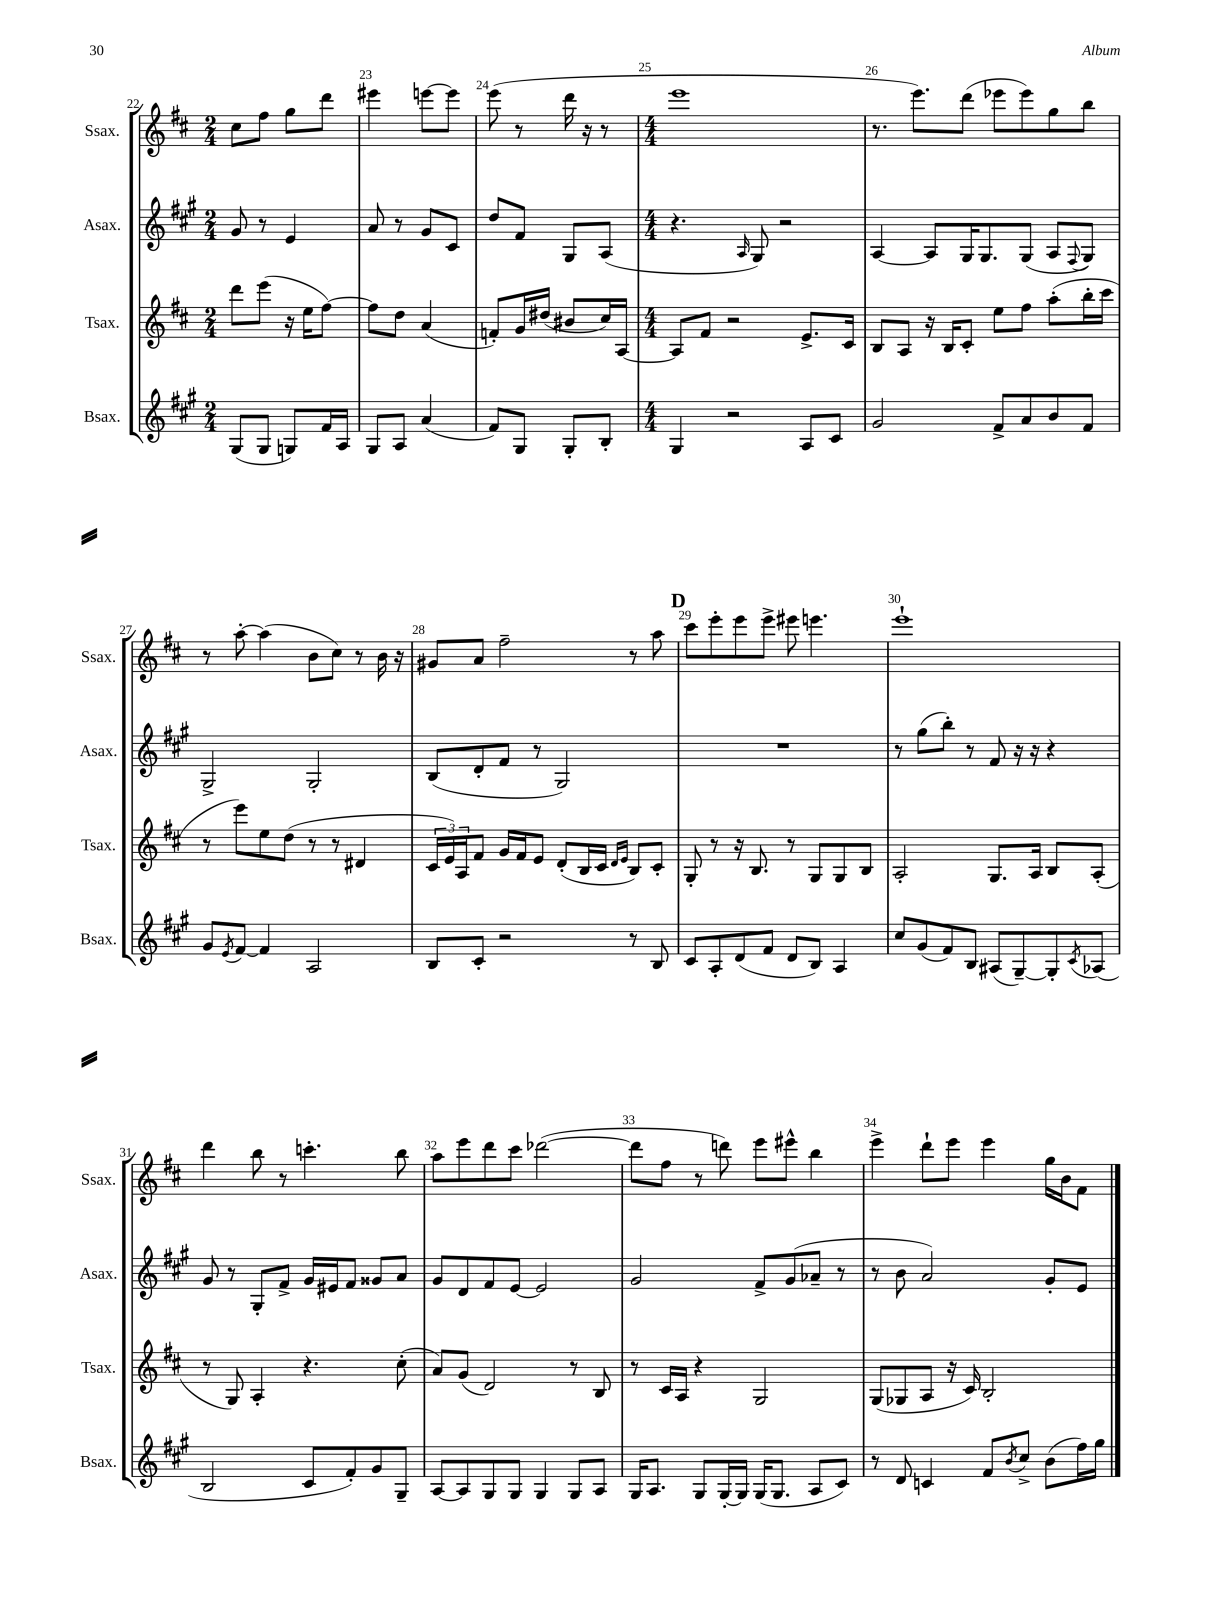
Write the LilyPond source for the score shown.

<<
\new StaffGroup <<
\new Staff = "s0" \with { instrumentName = "Ssax." shortInstrumentName = "Ssax." } {
    \clef treble \key d \major \numericTimeSignature \time 2/4
    cis''8 fis''8 g''8 d'''8 |
    eis'''4 e'''8~ e'''8 |
    e'''8( r8 d'''16 r16 r8 |
    \numericTimeSignature \time 4/4 e'''1 |
    r8. e'''8.) d'''8( ees'''8 ees'''8) g''8 b''8 |
    r8 a''8~-. a''4( b'8 cis''8) r8 b'16 r16 |
    gis'8 a'8 fis''2-- r8 a''8 |
    \mark \markup { \bold "D" } cis'''8 e'''8-. e'''8 e'''8-> eis'''8 e'''4. |
    e'''1-! |
    d'''4 b''8 r8 c'''4.-. b''8 |
    a''8 e'''8 d'''8 cis'''8 des'''2~( |
    des'''8 fis''8 r8 d'''8) e'''8 eis'''8-^ b''4 |
    e'''4-> d'''8-! e'''8 e'''4 g''16 b'16 fis'8 \bar "|." |
}
\new Staff = "s1" \with { instrumentName = "Asax." shortInstrumentName = "Asax." } {
    \clef treble \key a \major \numericTimeSignature \time 2/4
    gis'8 r8 e'4 |
    a'8 r8 gis'8 cis'8 |
    d''8 fis'8 gis8 a8( |
    \numericTimeSignature \time 4/4 r4. \grace { a16 } gis8) r2 |
    a4~ a8 gis16 gis8. gis8( a8 \appoggiatura { fis8 } gis8) |
    gis2-> gis2-. |
    b8( d'8-. fis'8 r8 gis2) |
    \mark \markup { \bold "D" } R1 |
    r8 gis''8( b''8-.) r8 fis'8 r16 r16 r4 |
    gis'8 r8 gis8-. fis'8-> gis'16 eis'16 fis'8 gisis'8 a'8 |
    gis'8 d'8 fis'8 e'8~ e'2 |
    gis'2 fis'8-> gis'8( aes'8-- r8 |
    r8 b'8 a'2) gis'8-. e'8 \bar "|." |
}
\new Staff = "s2" \with { instrumentName = "Tsax." shortInstrumentName = "Tsax." } {
    \clef treble \key d \major \numericTimeSignature \time 2/4
    d'''8 e'''8( r16 e''16 fis''8~) |
    fis''8 d''8 a'4( |
    f'8-.) g'16 dis''16( bis'8 cis''16) a16~ |
    \numericTimeSignature \time 4/4 a8 fis'8 r2 e'8.-> cis'16 |
    b8 a8 r16 b16 cis'8-. e''8 fis''8 a''8-.( b''16-. cis'''16 |
    r8 e'''8) e''8 d''8( r8 r8 dis'4 |
    \tuplet 3/2 { cis'16 e'16) a16 } fis'8 g'16 fis'16 e'8 d'8-.( b16 cis'16 \grace { d'16 e'16 } b8) cis'8-. |
    \mark \markup { \bold "D" } g8-. r8 r16 b8. r8 g8 g8 b8 |
    a2-. g8. a16 b8 a8-.( |
    r8 g8) a4-. r4. cis''8-.( |
    a'8) g'8( d'2) r8 b8 |
    r8 cis'16 a16 r4 g2 |
    g8( ges8 a8 r16 cis'16) b2-. \bar "|." |
}
\new Staff = "s3" \with { instrumentName = "Bsax." shortInstrumentName = "Bsax." } {
    \clef treble \key a \major \numericTimeSignature \time 2/4
    gis8( gis8 g8) fis'16 a16 |
    gis8 a8 a'4( |
    fis'8) gis8 gis8-. b8-. |
    \numericTimeSignature \time 4/4 gis4 r2 a8 cis'8 |
    gis'2 fis'8-> a'8 b'8 fis'8 |
    gis'8 \acciaccatura { e'8 } fis'8~ fis'4 a2 |
    b8 cis'8-. r2 r8 b8 |
    \mark \markup { \bold "D" } cis'8 a8-. d'8( fis'8 d'8 b8) a4 |
    cis''8 gis'8( fis'8) b8 ais8( gis8~--) gis8-. \acciaccatura { cis'8 } aes8( |
    b2 cis'8 fis'8-.) gis'8 gis8-- |
    a8~ a8 gis8 gis8 gis4 gis8 a8 |
    gis16 a8. gis8 gis16~-. gis16 gis16( gis8. a8 cis'8) |
    r8 d'8 c'4 fis'8 \acciaccatura { b'8 } cis''8-> b'8( fis''16) gis''16 \bar "|." |
}
>>
>>
\layout { \context { \Score currentBarNumber = #22 \override BarNumber.break-visibility = ##(#f #t #t) barNumberVisibility = #all-bar-numbers-visible } }
